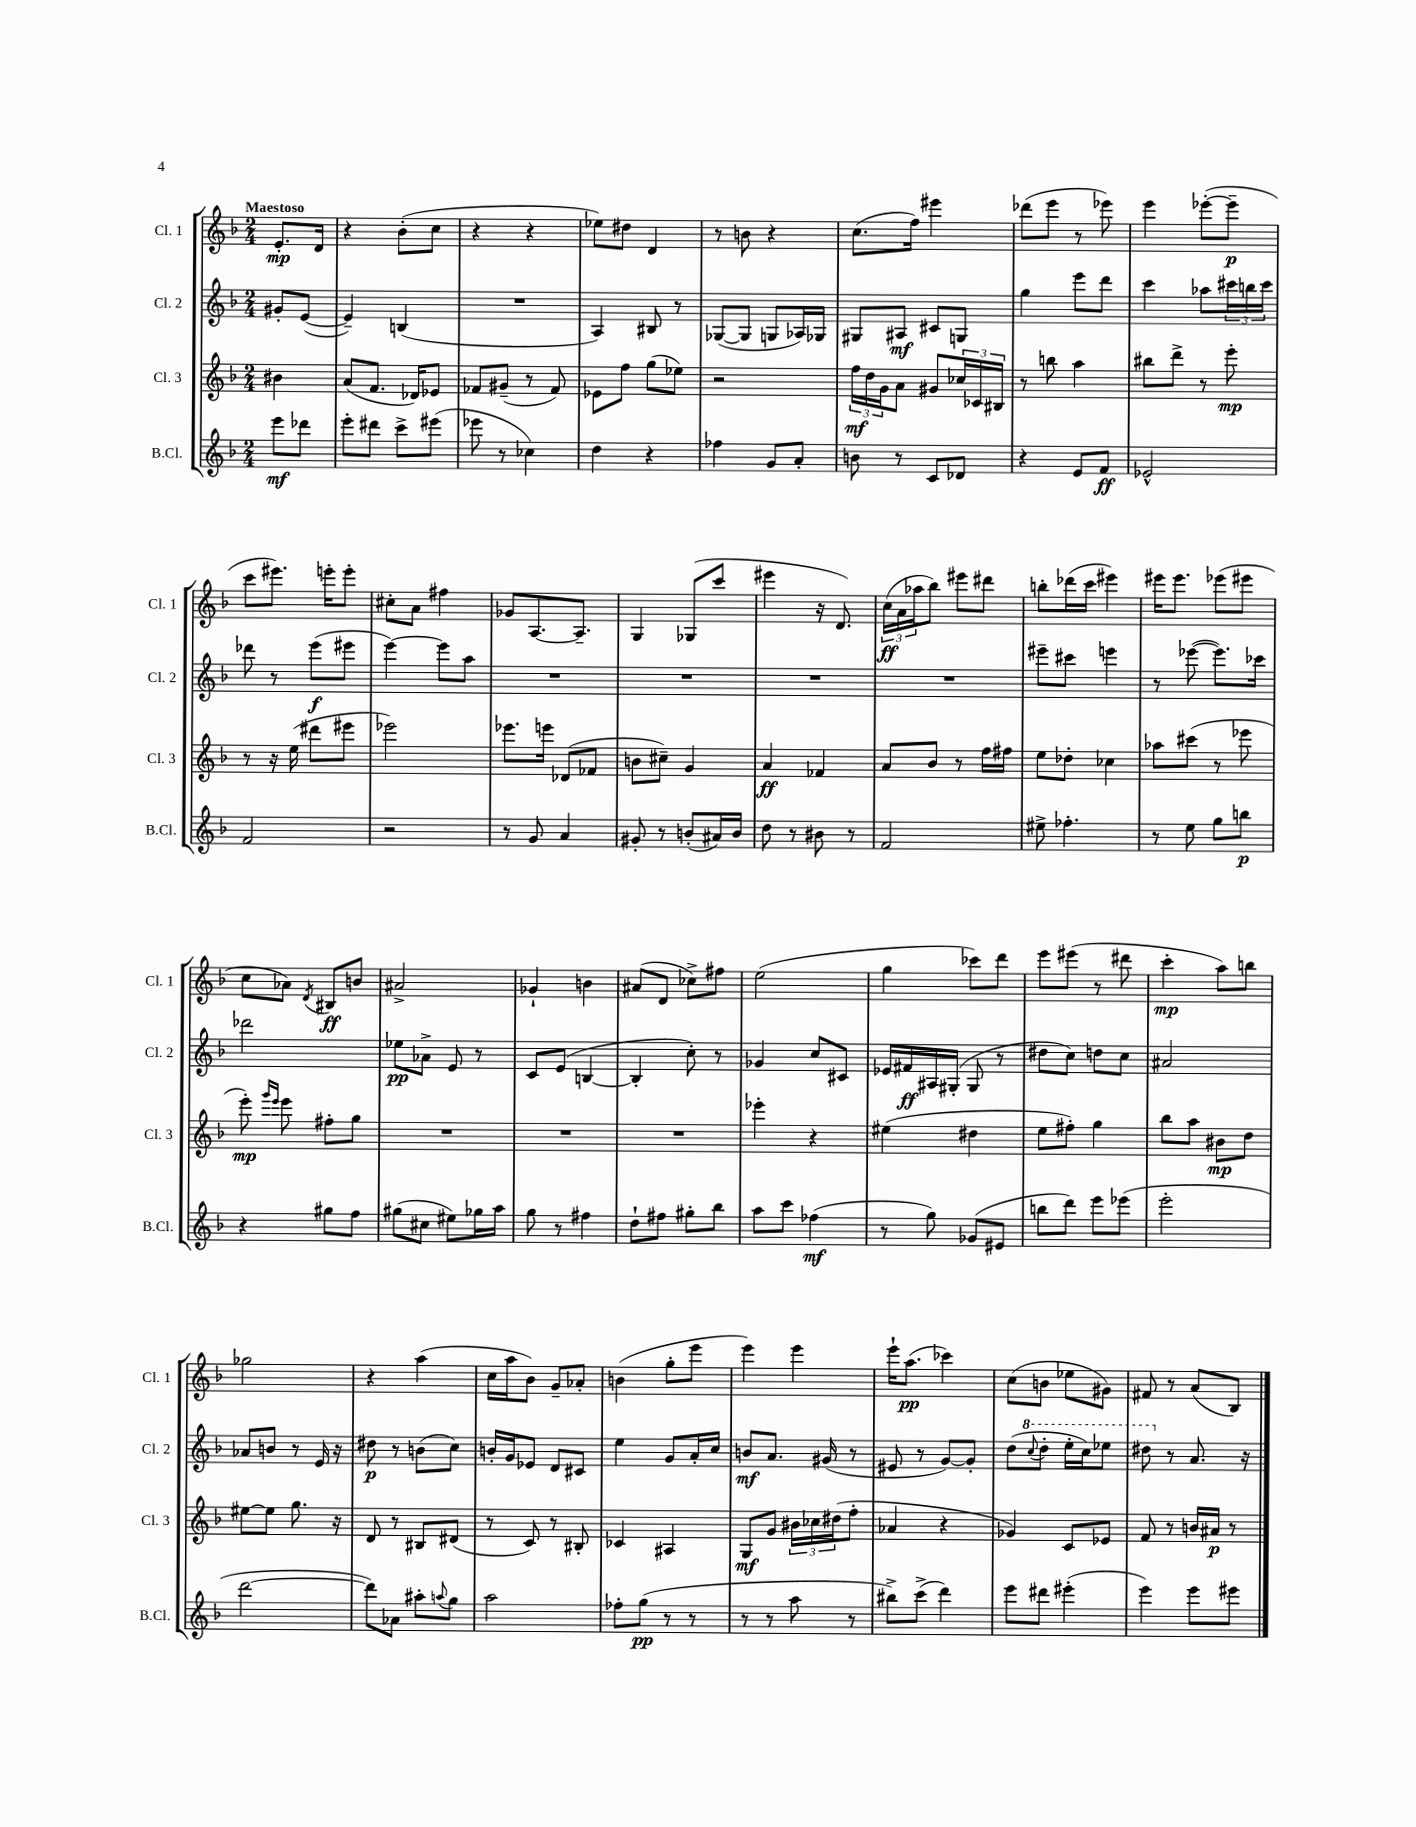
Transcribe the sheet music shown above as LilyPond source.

<<
\new StaffGroup <<
\new Staff = "s0" \with { instrumentName = "Cl. 1" shortInstrumentName = "Cl. 1" } {
    \clef treble \key f \major \numericTimeSignature \time 2/4 \partial 4 \tempo "Maestoso"
    e'8.-.\mp d'16 |
    r4 bes'8-.( c''8 |
    r4 r4 |
    ees''8) dis''8 d'4 |
    r8 b'8 r4 |
    c''8.( f''16) eis'''4 |
    des'''8( e'''8 r8 ees'''8) |
    e'''4 ees'''8~-.( ees'''8--\p |
    c'''8 eis'''8.) e'''16-. e'''8-. |
    cis''8-. a'8 fis''4 |
    ges'8 a8.~ a8.-- |
    g4 ges8( c'''8 |
    eis'''4 r16 d'8.) |
    \tuplet 3/2 { c''16\ff( a'16 aes''16 } bes''8) eis'''8 dis'''8 |
    b''8-. des'''16( c'''16 eis'''4) |
    eis'''16 eis'''8. ees'''8( eis'''8 |
    c''8 aes'8) \acciaccatura { d'8 } bis8\ff b'8 |
    ais'2-> |
    ges'4-! b'4 |
    ais'8( d'8 ces''8->) fis''8 |
    e''2( |
    g''4 ces'''8) d'''8 |
    e'''8 eis'''8( r8 dis'''8 |
    c'''4-.\mp a''8) b''8 |
    ges''2 |
    r4 a''4( |
    c''16 a''16 bes'8) g'8-- aes'8-. |
    b'4( g''8-. e'''8 |
    e'''4) e'''4 |
    e'''16-! a''8.\pp( ces'''4) |
    c''8( b'8 ees''8 gis'8) |
    fis'8 r8 a'8( bes8) \bar "|." |
}
\new Staff = "s1" \with { instrumentName = "Cl. 2" shortInstrumentName = "Cl. 2" } {
    \clef treble \key f \major \numericTimeSignature \time 2/4 \partial 4
    gis'8-. e'8~( |
    e'4--) b4( |
    R2 |
    a4) bis8 r8 |
    ges8~( ges8 g8 aes16) ges16 |
    gis8 ais8\mf cis'8 g8 |
    g''4 e'''8 d'''8 |
    c'''4 aes''8 \tuplet 3/2 { cis'''16 b''16 cis'''16 } |
    des'''8 r8 e'''8\f( eis'''8 |
    e'''4~) e'''8 a''8 |
    R2 |
    R2 |
    R2 |
    R2 |
    eis'''8-- cis'''8 e'''4 |
    r8 ees'''8~( ees'''8.) ces'''16 |
    des'''2 |
    ees''8\pp aes'8-> e'8 r8 |
    c'8 e'8( b4~ |
    b4-. c''8-.) r8 |
    ges'4 c''8 cis'8 |
    ees'16 fis'16\ff ais16 gis16-.( gis8 r8 |
    dis''8 c''8) d''8 c''8 |
    ais'2 |
    aes'8 b'8 r8 e'16 r16 |
    dis''8\p r8 b'8( c''8) |
    b'16-. g'16 ees'8 d'8 cis'8 |
    e''4 g'8 a'16-. c''16 |
    b'8\mf a'8. gis'16( r8 |
    eis'8 r8 g'8~) g'8-. |
    d''8( \ottava #1 \appoggiatura { c'''8 } d'''8-. e'''16-. c'''16) ees'''8 |
    dis'''8 \ottava #0 r8 a'8. r16 \bar "|." |
}
\new Staff = "s2" \with { instrumentName = "Cl. 3" shortInstrumentName = "Cl. 3" } {
    \clef treble \key f \major \numericTimeSignature \time 2/4 \partial 4
    bis'4 |
    a'8( f'8. des'16) ees'8 |
    fes'8 gis'8--( r8 fes'8) |
    ees'8 f''8 g''8( ees''8) |
    r2 |
    \tuplet 3/2 { f''16\mf d''16 g'16 } a'8 gis'8 \tuplet 3/2 { ces''16 ces'16 bis16 } |
    r8 b''8 a''4 |
    bis''8 d'''8-> r8 e'''8-.\mp |
    r8 r16 e''16( dis'''8 eis'''8 |
    ees'''2) |
    ees'''8. e'''16 des'8( fes'8 |
    b'8 cis''8--) g'4 |
    a'4\ff fes'4 |
    a'8 bes'8 r8 f''16 fis''16 |
    e''8 des''8-. ces''4 |
    aes''8 cis'''8( r8 ees'''8 |
    e'''8-.\mp) \grace { g'''16 e'''16 } e'''8 fis''8-. g''8 |
    R2 |
    R2 |
    R2 |
    ees'''4-. r4 |
    eis''4( dis''4 |
    e''8 fis''8-.) g''4 |
    bes''8 a''8 bis'8\mp d''8 |
    eis''8~ eis''8 g''8. r16 |
    d'8 r8 bis8 dis'8( |
    r8 c'8) r8 bis8-. |
    ces'4 ais4 |
    g8\mf g'8 \tuplet 3/2 { bis'16 ces''16 dis''16( } f''8-. |
    aes'4 r4 |
    ges'4) c'8 ees'8 |
    f'8 r8 b'16 ais'16\p r8 \bar "|." |
}
\new Staff = "s3" \with { instrumentName = "B.Cl." shortInstrumentName = "B.Cl." } {
    \clef treble \key f \major \numericTimeSignature \time 2/4 \partial 4
    e'''8\mf des'''8 |
    e'''8-. dis'''8 c'''8-> eis'''8( |
    ees'''8 r8 ces''4) |
    d''4 r4 |
    fes''4 g'8 a'8-. |
    b'8 r8 c'8 des'8 |
    r4 e'8 f'8\ff |
    ees'2-^ |
    f'2 |
    r2 |
    r8 g'8 a'4 |
    gis'8-. r8 b'8-.( ais'16) b'16 |
    d''8 r8 bis'8 r8 |
    f'2 |
    eis''8-> fes''4.-. |
    r8 e''8 g''8 b''8\p |
    r4 gis''8 f''8 |
    gis''8( cis''8 eis''8) ges''16 a''16 |
    g''8 r8 fis''4 |
    d''8-! fis''8 gis''8-. bes''8 |
    a''8 c'''8 fes''4\mf( |
    r8 g''8) ges'8( eis'8 |
    b''8 d'''8) e'''8 ees'''8( |
    e'''2-. |
    d'''2~ |
    d'''8) aes'8 ais''8-. \appoggiatura { a''8 } g''8 |
    a''2 |
    fes''8-. g''8\pp( r8 r8 |
    r8 r8 a''8 r8 |
    bis''8->) c'''8->( d'''4) |
    e'''8 dis'''8 eis'''4-.( |
    e'''4) e'''8 eis'''8 \bar "|." |
}
>>
>>
\layout { \context { \Score \remove "Bar_number_engraver" } }
